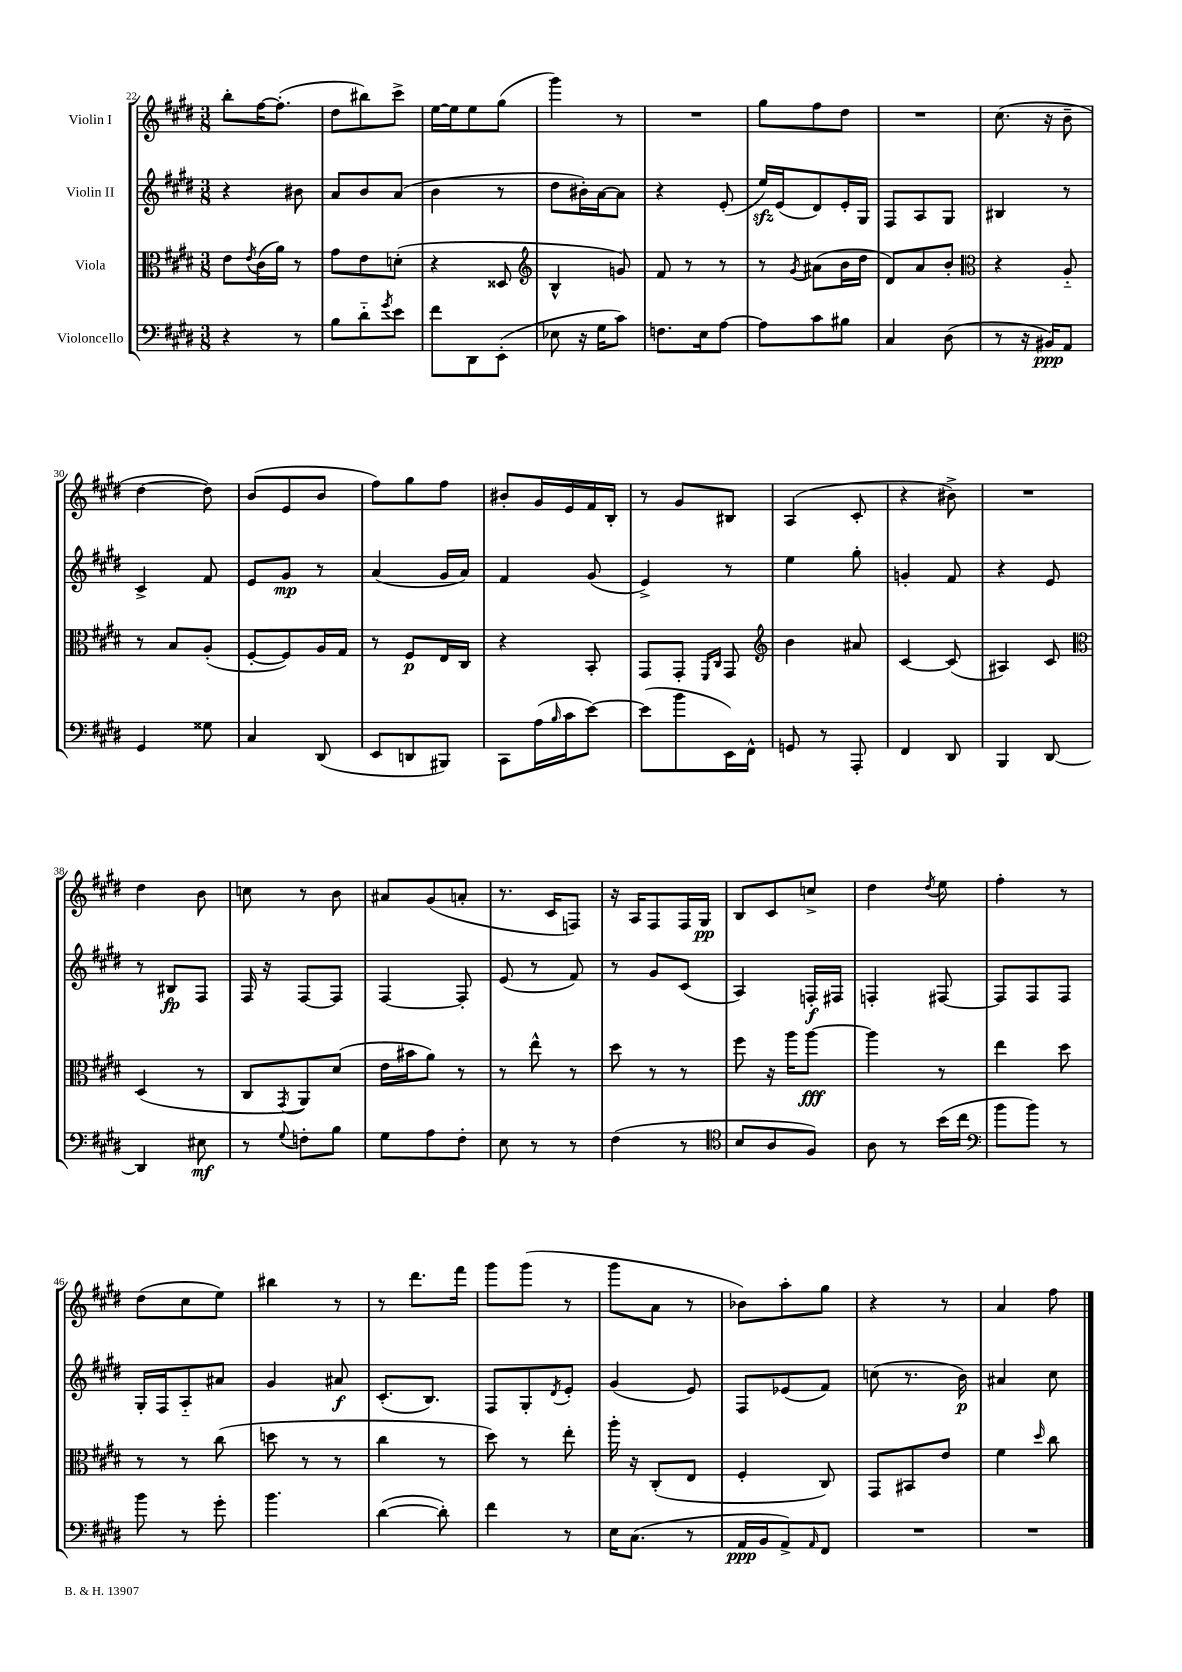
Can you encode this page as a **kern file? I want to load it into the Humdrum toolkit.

**kern	**dynam	**kern	**dynam	**kern	**dynam	**kern	**dynam
*part4	*part4	*part3	*part3	*part2	*part2	*part1	*part1
*staff4	*staff4	*staff3	*staff3	*staff2	*staff2	*staff1	*staff1
*I"Violoncello	*	*I"Viola	*	*I"Violin II	*	*I"Violin I	*
*clefF4	*	*clefC3	*	*clefG2	*	*clefG2	*
*k[f#c#g#d#]	*	*k[f#c#g#d#]	*	*k[f#c#g#d#]	*	*k[f#c#g#d#]	*
*M3/8	*	*M3/8	*	*M3/8	*	*M3/8	*
=22	=22	=22	=22	=22	=22	=22	=22
4r	.	8e\L	.	4r	.	8bb'\L	.
.	.	8qe/	.	.	.	.	.
.	.	(16c#\L	.	.	.	[16ff#\K	.
.	.	16a\JJ)	.	.	.	(8.ff#'\J]	.
8r	.	8r	.	8b#X\	.	.	.
=23	=23	=23	=23	=23	=23	=23	=23
8B\L	.	8g#\L	.	8a/L	.	8dd#\L	.
8d#\	.	8e\	.	8b/	.	8bb#X\)	.
8qg#/	.	.	.	.	.	.	.
8e\J	.	(8dn'\J	.	(8a/J	.	8ccc#^\J	.
=24	=24	=24	=24	=24	=24	=24	=24
8f#\L	.	4r	.	4b\	.	[16ee\LL	.
.	.	.	.	.	.	16ee\J]	.
8DD#\	.	.	.	.	.	8ee\	.
(8EE'\J	.	8D##X/	.	8r	.	(8gg#\J	.
=25	=25	=25	=25	=25	=25	=25	=25
*	*	*clefG2	*	*	*	*	*
8E-X\	.	4B^^/	.	8dd#\L	.	4ggg#\)	.
16r	.	.	.	16b#X'\L)	.	.	.
16G#\KL	.	.	.	[16a\J	.	.	.
8c#\J)	.	8gn/)	.	8a\J]	.	8r	.
=26	=26	=26	=26	=26	=26	=26	=26
8.Fn\L	.	8f#/	.	4r	.	4.r	.
.	.	8r	.	.	.	.	.
16E\k	.	.	.	.	.	.	.
[8A\J	.	8r	.	(8e'/	.	.	.
=27	=27	=27	=27	=27	=27	=27	=27
8A\L]	.	8r	.	16eezz/LL)	.	8gg#\L	.
.	.	.	.	(16e/J	.	.	.
.	.	8qg#/	.	.	.	.	.
8c#\	.	(8a#X\L	.	8d#/)	.	8ff#\	.
8B#X\J	.	16b\L	.	16e'/L	.	8dd#\J	.
.	.	16dd#\JJ	.	16G#/JJ	.	.	.
=28	=28	=28	=28	=28	=28	=28	=28
4C#/	.	8d#/L)	.	8F#/L	.	4.r	.
.	.	8a/	.	8A/	.	.	.
(8D#\	.	8b'/J	.	8G#/J	.	.	.
=29	=29	=29	=29	=29	=29	=29	=29
*	*	*clefC3	*	*	*	*	*
8r	.	4r	.	4B#X/	.	(8.cc#\	.
16r	.	.	.	.	.	.	.
16BB#X/KL)	ppp	.	.	.	.	16r	.
8AA/J	.	8A/	.	8r	.	8b~\	.
!!LO:LB:g=z
=30	=30	=30	=30	=30	=30	=30	=30
4GG#/	.	8r	.	4c#^/	.	[4dd#\	.
.	.	8B/L	.	.	.	.	.
8G##X\	.	(8A'/J	.	8f#/	.	8dd#\])	.
=31	=31	=31	=31	=31	=31	=31	=31
4C#/	.	[8F#'/L	.	8e/L	.	(8b/L	.
.	.	8F#/])	.	8g#/J	mp	8e/	.
(8DD#/	.	16A/L	.	8r	.	8b/J	.
.	.	16G#/JJ	.	.	.	.	.
=32	=32	=32	=32	=32	=32	=32	=32
8EE/L	.	8r	.	(4a/	.	8ff#\L)	.
8DDn/	.	8F#/L	p	.	.	8gg#\	.
8BBB#X/J)	.	16E/L	.	16g#/LL	.	8ff#\J	.
.	.	16C#/JJ	.	16a/JJ)	.	.	.
=33	=33	=33	=33	=33	=33	=33	=33
8CC#\L	.	4r	.	4f#/	.	8b#X'/L	.
(16A\L	.	.	.	.	.	16g#/L	.
16qqB/	.	.	.	.	.	.	.
16c#\J	.	.	.	.	.	16e/	.
[8e\J)	.	8BB'/	.	(8g#/	.	16f#/	.
.	.	.	.	.	.	16B'/JJ	.
=34	=34	=34	=34	=34	=34	=34	=34
(8e\L]	.	8GG#/L	.	4e^/)	.	8r	.
8b\	.	8GG#'/J	.	.	.	8g#/L	.
.	.	16qqFF#/LL	.	.	.	.	.
.	.	16qqC#/JJ	.	.	.	.	.
16EE\L)	.	8GG#/	.	8r	.	8B#X/J	.
16FF#^^\JJ	.	.	.	.	.	.	.
=35	=35	=35	=35	=35	=35	=35	=35
*	*	*clefG2	*	*	*	*	*
8GGn/	.	4b\	.	4ee\	.	(4A/	.
8r	.	.	.	.	.	.	.
8AAA'/	.	8a#X/	.	8gg#'\	.	8c#'/	.
=36	=36	=36	=36	=36	=36	=36	=36
4FF#/	.	[4c#/	.	4gn'/	.	4r	.
8DD#/	.	(8c#/]	.	8f#/	.	8b#X^\)	.
=37	=37	=37	=37	=37	=37	=37	=37
4BBB/	.	4A#X/)	.	4r	.	4.r	.
[8DD#/	.	8c#/	.	8e/	.	.	.
!!LO:LB:g=z
=38	=38	=38	=38	=38	=38	=38	=38
*	*	*clefC3	*	*	*	*	*
4DD#/]	.	(4D#/	.	8r	.	4dd#\	.
.	.	.	.	8B#X/L	fp	.	.
8E#X\	mf	8r	.	8F#/J	.	8b\	.
=39	=39	=39	=39	=39	=39	=39	=39
8r	.	8C#/L	.	16F#/	.	8ccn\	.
.	.	.	.	16r	.	.	.
8qqG#/	.	8qGG#/	.	.	.	.	.
8Fn'\L	.	8AA/)	.	[8F#/L	.	8r	.
8B\J	.	(8d#/J	.	8F#/J]	.	8b\	.
=40	=40	=40	=40	=40	=40	=40	=40
8G#\L	.	16e\LL	.	[4F#/	.	8a#X/L	.
.	.	16b#X\J	.	.	.	.	.
8A\	.	8a\J)	.	.	.	(8g#/	.
8F#'\J	.	8r	.	8F#'/]	.	8an'/J	.
=41	=41	=41	=41	=41	=41	=41	=41
8E\	.	8r	.	(8e/	.	8.r	.
8r	.	8ee^^\	.	8r	.	.	.
.	.	.	.	.	.	16c#/KL	.
8r	.	8r	.	8f#/)	.	8Fn/J)	.
=42	=42	=42	=42	=42	=42	=42	=42
(4F#\	.	8dd#\	.	8r	.	16r	.
.	.	.	.	.	.	16A/KL	.
.	.	8r	.	8g#/L	.	8F#/	.
8r	.	8r	.	(8c#/J	.	16F#/L	.
.	.	.	.	.	.	16G#/JJ	pp
=43	=43	=43	=43	=43	=43	=43	=43
*clefC4	*	*	*	*	*	*	*
8B/L	.	8ff#\	.	4A/)	.	8B/L	.
8A/	.	16r	.	.	.	8c#/	.
.	.	16aa\KL	.	.	.	.	.
8F#/J)	.	[8aa\J	fff	16Fn'/LL	f	8ccn^/J	.
.	.	.	.	16F#X/JJ	.	.	.
=44	=44	=44	=44	=44	=44	=44	=44
8A\	.	4aa\]	.	4Fn'/	.	4dd#\	.
8r	.	.	.	.	.	.	.
.	.	.	.	.	.	8qdd#/	.
(16b\LL	.	8r	.	[8F#X/	.	8ee\	.
16cc#\JJ	.	.	.	.	.	.	.
=45	=45	=45	=45	=45	=45	=45	=45
*clefF4	*	*	*	*	*	*	*
8b\L	.	4ee\	.	8F#/L]	.	4ff#'\	.
8b\J)	.	.	.	8F#/	.	.	.
8r	.	8dd#\	.	8F#/J	.	8r	.
!!LO:LB:g=z
=46	=46	=46	=46	=46	=46	=46	=46
8b\	.	8r	.	16G#'/LL	.	(8dd#\L	.
.	.	.	.	16F#/J	.	.	.
8r	.	8r	.	8A/	.	8cc#\	.
8g#'\	.	(8cc#\	.	8a#X/J	.	8ee\J)	.
=47	=47	=47	=47	=47	=47	=47	=47
4.b\	.	8ddn\	.	4g#/	.	4bb#X\	.
.	.	8r	.	.	.	.	.
.	.	8r	.	8a#X/	f	8r	.
=48	=48	=48	=48	=48	=48	=48	=48
([4d#\	.	4cc#\	.	(8.c#'/L	.	8r	.
.	.	.	.	.	.	8.ddd#\L	.
.	.	.	.	8.B/J)	.	.	.
8d#'\])	.	8r	.	.	.	.	.
.	.	.	.	.	.	16fff#\Jk	.
=49	=49	=49	=49	=49	=49	=49	=49
4f#\	.	8dd#\)	.	8F#/L	.	8ggg#\L	.
.	.	8r	.	8G#'/	.	(8ggg#\J	.
.	.	.	.	8qd#/	.	.	.
8r	.	8ee'\	.	8e'/J	.	8r	.
=50	=50	=50	=50	=50	=50	=50	=50
16E\KL	.	16aa'\	.	(4g#/	.	8ggg#\L	.
(8.C#\J	.	16r	.	.	.	.	.
.	.	(8C#'/L	.	.	.	8a\J	.
8r	.	8E/J	.	8e/)	.	8r	.
=51	=51	=51	=51	=51	=51	=51	=51
16AA/LL	ppp	4F#'/	.	8F#/L	.	8b-X\L)	.
16BB/J	.	.	.	.	.	.	.
8AA^/)	.	.	.	(8e-X/	.	8aa'\	.
16qqAA/	.	.	.	.	.	.	.
8FF#/J	.	8C#/)	.	8f#/J)	.	8gg#\J	.
=52	=52	=52	=52	=52	=52	=52	=52
4.r	.	8GG#/L	.	(8ccn\	.	4r	.
.	.	8BB#X/	.	8.r	.	.	.
.	.	8e/J	.	.	.	8r	.
.	.	.	.	16b\)	p	.	.
=53	=53	=53	=53	=53	=53	=53	=53
4.r	.	4f#\	.	4a#X/	.	4a/	.
.	.	16qqdd#/	.	.	.	.	.
.	.	8cc#\	.	8cc#\	.	8ff#\	.
==	==	==	==	==	==	==	==
*-	*-	*-	*-	*-	*-	*-	*-
